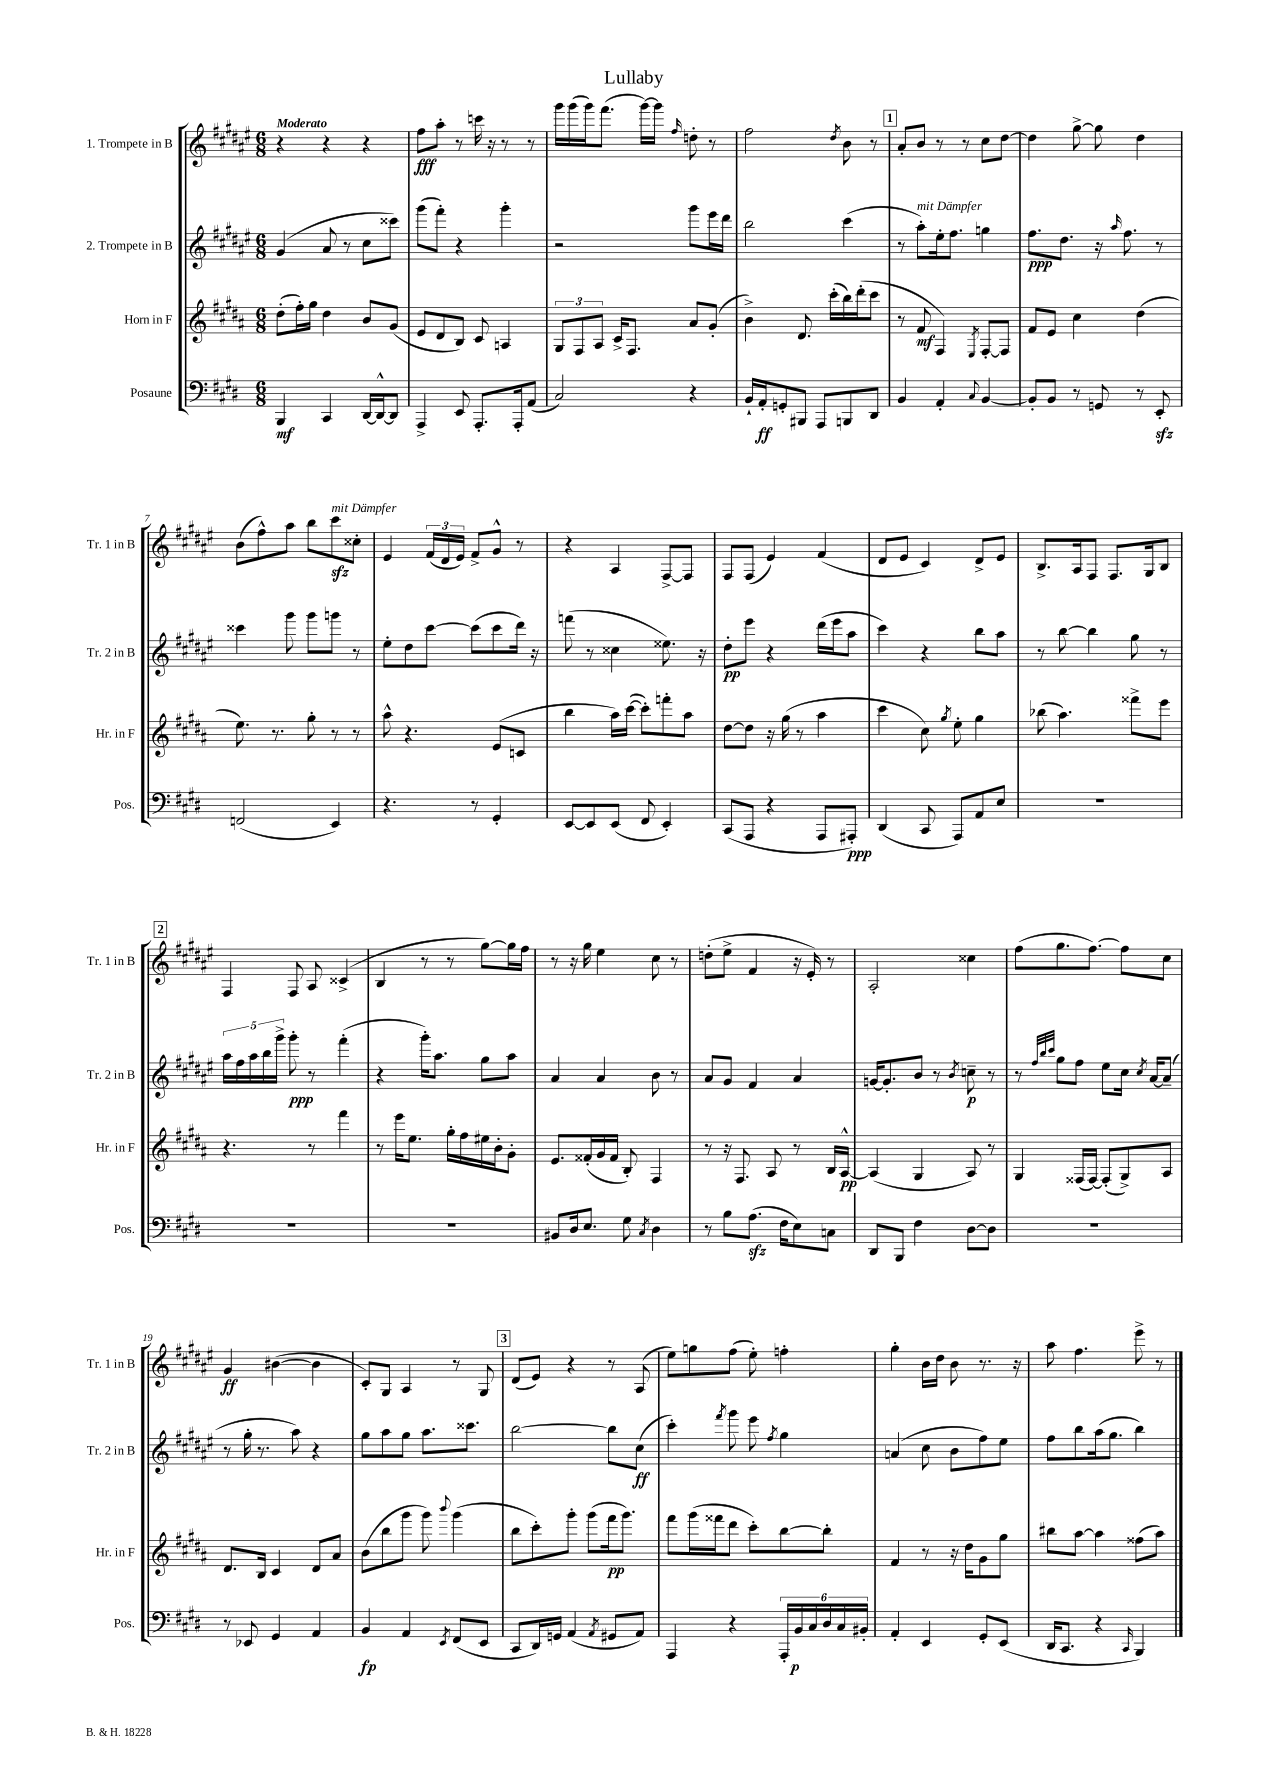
\header { title = "Lullaby" }
<<
\new StaffGroup <<
\new Staff = "s0" \with { instrumentName = "1. Trompete in B" shortInstrumentName = "Tr. 1 in B" } {
    \clef treble \key fis \major \numericTimeSignature \time 6/8 \tempo "Moderato"
    \autoBeamOff r4 r4 r4 |
    fis''8[\fff ais''8]-. r8 c'''16 r16 r8 r8 |
    gis'''16[ gis'''16( gis'''16) fis'''8.]( gis'''16[~) gis'''16] \grace { fis''16 } d''8-. r8 |
    fis''2 \acciaccatura { dis''8 } b'8 r8 |
    \mark \markup { \box "1" } ais'8[-. b'8] r8 r8 cis''8[ dis''8]~ |
    dis''4 gis''8~-> gis''8 dis''4 |
    b'8[( fis''8-^) ais''8] b''8[ cis'''8\sfz^\markup { \italic "mit Dämpfer" } cisis''8]-. |
    eis'4 \tuplet 3/2 { fis'16[( dis'16 eis'16]) } fis'8[-> gis'8]-^ r8 |
    r4 ais4 fis8[~-> fis8] |
    fis8[ fis8]( eis'4) fis'4( |
    dis'8[ eis'8] cis'4) dis'8[-> eis'8] |
    b8.[-> ais16 fis8] fis8.[ gis16 b8] |
    \mark \markup { \box "2" } fis4 fis8 ais8 cisis'4->( |
    b4 r8 r8 gis''8[~) gis''16 fis''16] |
    r8 r16 gis''16 eis''4 cis''8 r8 |
    d''8[-.( eis''8]-> fis'4 r16 eis'16-.) r8 |
    ais2-. cisis''4 |
    fis''8[( gis''8. fis''8.]~) fis''8[ cis''8] |
    gis'4\ff bis'4~( bis'4 |
    cis'8[-.) gis8] ais4 r8 gis8 |
    \mark \markup { \box "3" } dis'8[( eis'8]) r4 r8 ais8( |
    eis''8[) g''8 fis''8]( eis''8-.) f''4-. |
    gis''4-. b'16[ dis''16] b'8 r8. r16 |
    ais''8 fis''4. eis'''8-> r8 \bar "|." |
}
\new Staff = "s1" \with { instrumentName = "2. Trompete in B" shortInstrumentName = "Tr. 2 in B" } {
    \clef treble \key fis \major \numericTimeSignature \time 6/8
    \autoBeamOff gis'4( ais'8 r8 cis''8[ cisis'''8]) |
    gis'''8[( fis'''8]-.) r4 gis'''4-. |
    r2 gis'''8[ eis'''16 dis'''16] |
    b''2 cis'''4( |
    \mark \markup { \box "1" } r8 ais''8[-.^\markup { \italic "mit Dämpfer" }) eis''16-. fis''8.] g''4 |
    fis''8.[\ppp dis''8.] r16 \grace { ais''16 } fis''8. r8 |
    cisis'''4 gis'''8 gis'''8[ g'''8] r8 |
    eis''8[-. dis''8 cis'''8]~ cis'''8[( cis'''8 dis'''16]) r16 |
    f'''8( r8 cisis''4 eisis''8.) r16 |
    dis''8[-.\pp eis'''8] r4 dis'''16[( eis'''16 ais''8] |
    cis'''4) r4 b''8[ ais''8] |
    r8 b''8~ b''4 gis''8 r8 |
    \mark \markup { \box "2" } \tuplet 5/4 { ais''16[ fis''16 ais''16 b''16 gis'''16]-> } gis'''8-.\ppp r8 fis'''4-.( |
    r4 gis'''16[-.) ais''8.] gis''8[ ais''8] |
    ais'4 ais'4 b'8 r8 |
    ais'8[ gis'8] fis'4 ais'4 |
    g'16[~ g'8.-. b'8] r8 \acciaccatura { b'8 } c''8--\p r8 |
    r8 \grace { fis''32[ b''32 cis'''32] } gis''8[ fis''8] eis''8[ cis''16] \acciaccatura { cis''8 } ais'16[~ ais'8]--( |
    r8 gis''16-. r8. ais''8) r4 |
    gis''8[ ais''8 gis''8] ais''8.[ cisis'''8.] |
    \mark \markup { \box "3" } b''2~ b''8[ cis''8]\ff( |
    cis'''4-.) \acciaccatura { fis'''8 } gis'''8 eis'''8 \acciaccatura { fis''8 } gis''4 |
    a'4( cis''8 b'8[ fis''8) eis''8] |
    fis''8[ b''8 ais''16( gis''8.] b''4) \bar "|." |
}
\new Staff = "s2" \with { instrumentName = "Horn in F" shortInstrumentName = "Hr. in F" } {
    \clef treble \key b \major \numericTimeSignature \time 6/8
    \autoBeamOff dis''8[-.( fis''16-.) gis''16] dis''4 b'8[ gis'8]( |
    e'8[ dis'8 b8]) cis'8 a4 |
    \tuplet 3/2 { gis8[ fis8 ais8] } cis'16[-> fis8.] ais'8[ gis'8]-.( |
    b'4->) dis'8. cis'''16[-.( b''16) dis'''16-.( cis'''8] |
    \mark \markup { \box "1" } r8 fis'8\mf fis4) \acciaccatura { e8 } fis8[~-. fis8] |
    fis'8[ e'8] cis''4 dis''4( |
    e''8.) r8. gis''8-. r8 r8 |
    ais''8-^ r4. e'8[( c'8] |
    b''4 ais''16[) cis'''16]~( cis'''8[-.) f'''8-. ais''8] |
    dis''8[~ dis''8] r16 gis''16( r8 ais''4 |
    cis'''4 cis''8) \acciaccatura { gis''8 } e''8-. gis''4 |
    bes''8( ais''4.) fisis'''8[-> e'''8] |
    \mark \markup { \box "2" } r4. r8 fis'''4 |
    r8 e'''16[ e''8.] gis''16[-. fis''16 eis''16 b'16-. gis'8]-. |
    e'8.[ fisis'16-.( gis'16 fisis'16] b8-.) fis4 |
    r8 r16 fis8. ais8 r8 b16[ ais16]~-^\pp |
    ais4( gis4 ais8) r8 |
    gis4 fisis16[( fisis16]~) fisis8[-.( gis8->) ais8] |
    dis'8.[ b16] cis'4 dis'8[ ais'8] |
    b'8[( b''8 gis'''8] gis'''8) \appoggiatura { b'''8 } gis'''4( |
    \mark \markup { \box "3" } b''8[ cis'''8-.) gis'''8]-. gis'''8[( fis'''16\pp gis'''8.]) |
    fis'''8[ gis'''16( fisis'''16 dis'''8] cis'''8[-.) b''8~ b''8]-. |
    fis'4 r8 r16 dis''16[ gis'8 gis''8] |
    bis''8[ ais''8]~ ais''4 fisis''8[( ais''8]) \bar "|." |
}
\new Staff = "s3" \with { instrumentName = "Posaune" shortInstrumentName = "Pos." } {
    \clef bass \key e \major \numericTimeSignature \time 6/8
    \autoBeamOff b,,4\mf cis,4 dis,16[~ dis,16~-^ dis,8] |
    a,,4-> e,8 a,,8.[-. a,,16-. a,8]( |
    cis2) r4 |
    b,16[-! a,16-.\ff g,8-. bis,,8] a,,8[ b,,8 dis,8] |
    \mark \markup { \box "1" } b,4 a,4-. \appoggiatura { cis8 } b,4~ |
    b,8[-. b,8] r8 g,8 r8 e,8-.\sfz |
    f,2( e,4) |
    r4. r8 gis,4-. |
    e,8[~ e,8 e,8]( fis,8 e,4-.) |
    cis,8[( a,,8] r4 a,,8[ ais,,8]-.\ppp) |
    dis,4( cis,8 a,,8[) a,8 e8] |
    R2. |
    \mark \markup { \box "2" } R2. |
    R2. |
    bis,8[ dis16 e8.] gis8 \acciaccatura { cis8 } dis4 |
    r8 b8[ a8.]\sfz( fis16[ e8) c8] |
    dis,8[ b,,8] fis4 dis8[~ dis8] |
    R2. |
    r8 ees,8 gis,4 a,4 |
    b,4\fp a,4 \acciaccatura { e,8 } fis,8[( e,8] |
    \mark \markup { \box "3" } cis,8[ dis,16) g,16] a,4( \acciaccatura { a,8 } gis,8[ a,8]) |
    a,,4 r4 \tuplet 6/4 { a,,16[-. b,16\p cis16 dis16 cis16 bis,16]-. } |
    a,4-. e,4 gis,8[-. e,8]( |
    dis,16[ cis,8.] r4 \grace { cis,16 } b,,4) \bar "|." |
}
>>
>>
